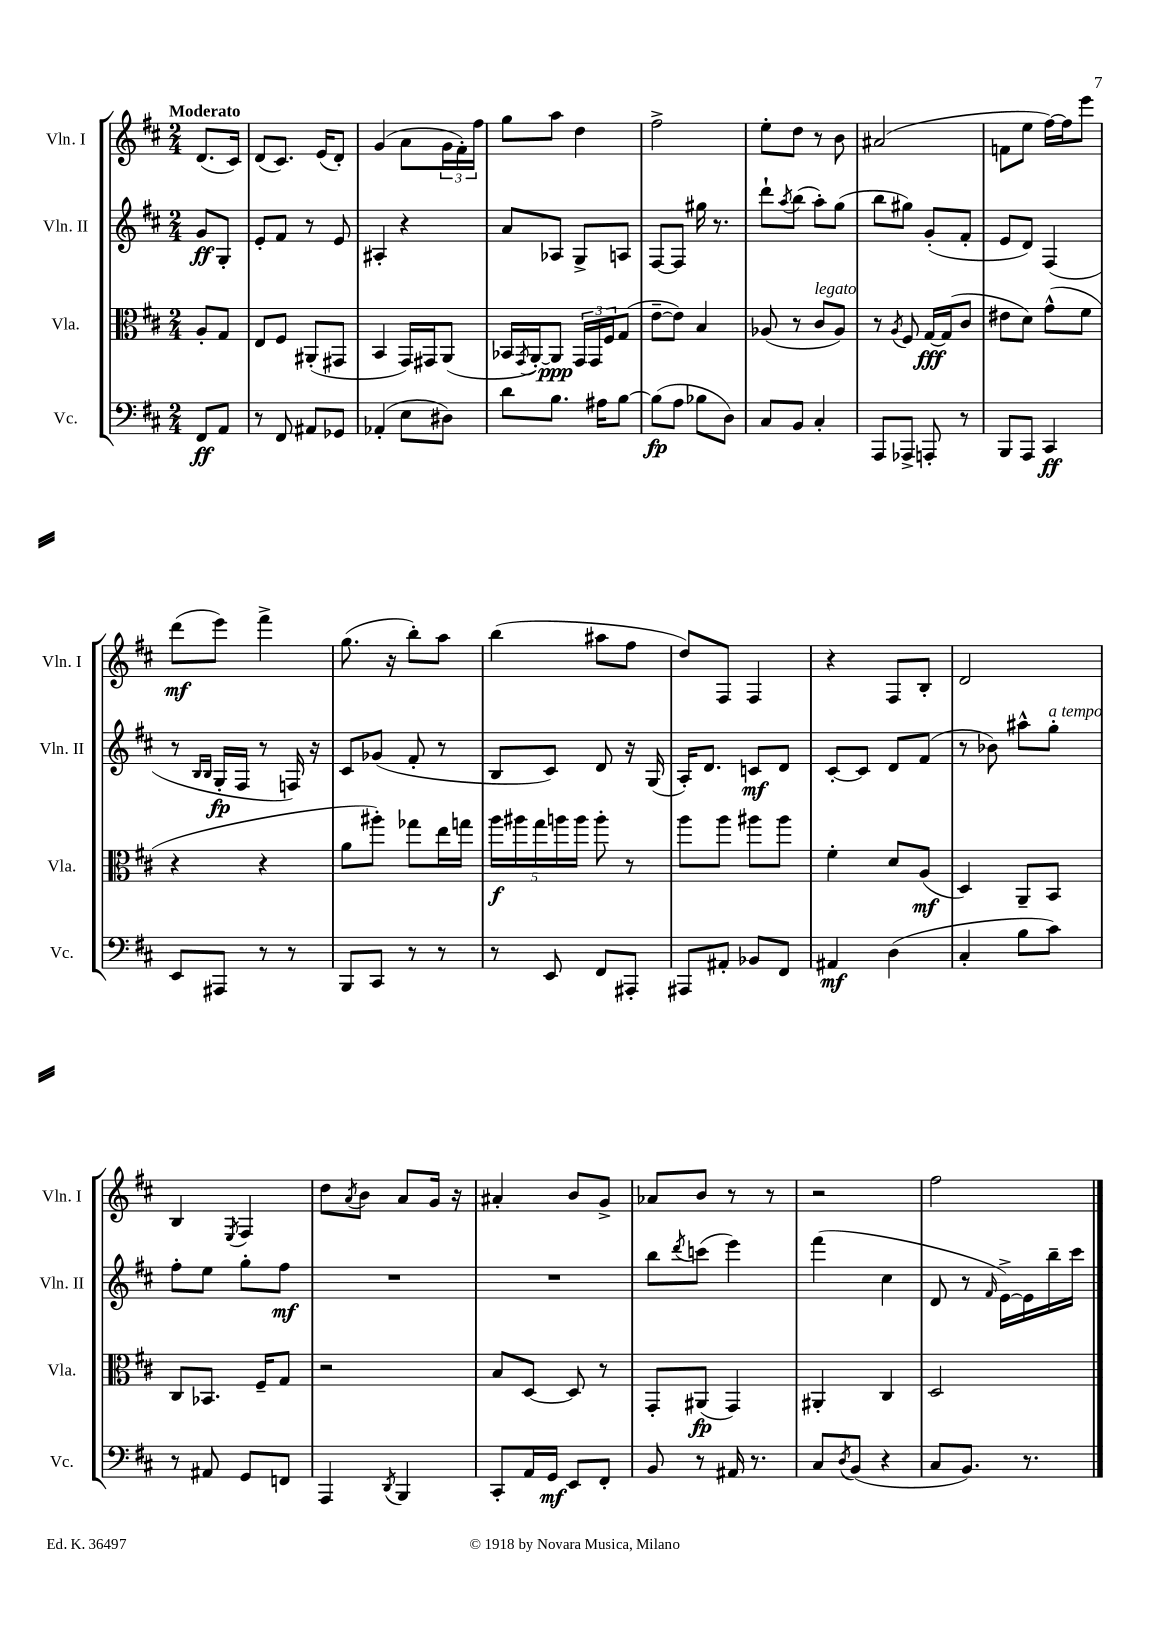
<<
\new StaffGroup <<
\new Staff = "s0" \with { instrumentName = "Vln. I" shortInstrumentName = "Vln. I" } {
    \clef treble \key d \major \numericTimeSignature \time 2/4 \partial 4 \tempo "Moderato"
    d'8.( cis'16) |
    d'8( cis'8.) e'16( d'8-.) |
    g'4( a'8 \tuplet 3/2 { g'16 fis'16-.) fis''16 } |
    g''8 a''8 d''4 |
    fis''2-> |
    e''8-. d''8 r8 b'8 |
    ais'2( |
    f'8 e''8 fis''16~) fis''16 e'''8 |
    d'''8\mf( e'''8) fis'''4-> |
    g''8.( r16 b''8-.) a''8 |
    b''4( ais''8 fis''8 |
    d''8) fis8 fis4 |
    r4 fis8 b8-. |
    d'2 |
    b4 \acciaccatura { e8 } fis4 |
    d''8 \acciaccatura { a'8 } b'8 a'8 g'16 r16 |
    ais'4-. b'8 g'8-> |
    aes'8 b'8 r8 r8 |
    r2 |
    fis''2 \bar "|." |
}
\new Staff = "s1" \with { instrumentName = "Vln. II" shortInstrumentName = "Vln. II" } {
    \clef treble \key d \major \numericTimeSignature \time 2/4 \partial 4
    g'8\ff g8-. |
    e'8-. fis'8 r8 e'8 |
    ais4-. r4 |
    a'8 aes8 g8-> a8 |
    fis8~ fis8 gis''16 r8. |
    d'''8-! \acciaccatura { a''8 } b''8( a''8-.) g''8( |
    b''8 gis''8) g'8-.( fis'8-. |
    e'8 d'8) fis4( |
    r8 \grace { b16 b16 } g16-.\fp fis16 r8 f16) r16 |
    cis'8 ges'8( fis'8-. r8 |
    b8 cis'8) d'8 r16 g16( |
    a16-.) d'8. c'8\mf d'8 |
    cis'8~-. cis'8 d'8 fis'8( |
    r8 bes'8) ais''8-^ g''8-.^\markup { \italic "a tempo" } |
    fis''8-. e''8 g''8-. fis''8\mf |
    R2 |
    R2 |
    b''8 \acciaccatura { d'''8 } c'''8( e'''4) |
    fis'''4( cis''4 |
    d'8 r8 \grace { fis'16 } e'16~->) e'16 b''16-- cis'''16 \bar "|." |
}
\new Staff = "s2" \with { instrumentName = "Vla." shortInstrumentName = "Vla." } {
    \clef alto \key d \major \numericTimeSignature \time 2/4 \partial 4
    a8-. g8 |
    e8 fis8 ais,8-.( gis,8 |
    b,4 g,16) gis,16 a,8( |
    bes,16 \acciaccatura { g,8 } a,16~-.) a,8\ppp \tuplet 3/2 { g,16 g,16 fis16 } g8( |
    e'8~-- e'8) b4 |
    aes8( r8 cis'8^\markup { \italic "legato" } aes8) |
    r8 \acciaccatura { a8 } fis8 g16~\fff g16( cis'8 |
    eis'8 d'8) g'8-^( fis'8 |
    r4 r4 |
    a'8 ais''8-.) ges''8 e''16 g''16 |
    \tuplet 5/4 { a''16\f ais''16 g''16 a''16 a''16 } a''8-. r8 |
    a''8 a''8 ais''8 ais''8 |
    fis'4-. d'8 a8\mf( |
    d4) a,8-- b,8 |
    cis8 bes,8. fis16-- g8 |
    r2 |
    b8 d8~ d8 r8 |
    g,8-. ais,8\fp( g,4) |
    ais,4-. cis4 |
    d2 \bar "|." |
}
\new Staff = "s3" \with { instrumentName = "Vc." shortInstrumentName = "Vc." } {
    \clef bass \key d \major \numericTimeSignature \time 2/4 \partial 4
    fis,8\ff a,8 |
    r8 fis,8 ais,8 ges,8 |
    aes,4-.( e8 dis8) |
    d'8 b8. ais16 b8~ |
    b8\fp( a8 bes8 d8) |
    cis8 b,8 cis4-. |
    a,,8 aes,,8-> a,,8-. r8 |
    b,,8 a,,8 cis,4\ff |
    e,8 ais,,8 r8 r8 |
    b,,8 cis,8 r8 r8 |
    r8 e,8 fis,8 ais,,8-. |
    ais,,8 ais,8-. bes,8 fis,8 |
    ais,4\mf d4( |
    cis4-. b8 cis'8) |
    r8 ais,8 g,8 f,8 |
    a,,4 \acciaccatura { d,8 } b,,4 |
    cis,8-. a,16 g,16\mf e,8 fis,8-. |
    b,8 r8 ais,16 r8. |
    cis8 \acciaccatura { d8 } b,8( r4 |
    cis8 b,8.) r8. \bar "|." |
}
>>
>>
\layout { \context { \Score \remove "Bar_number_engraver" } }
